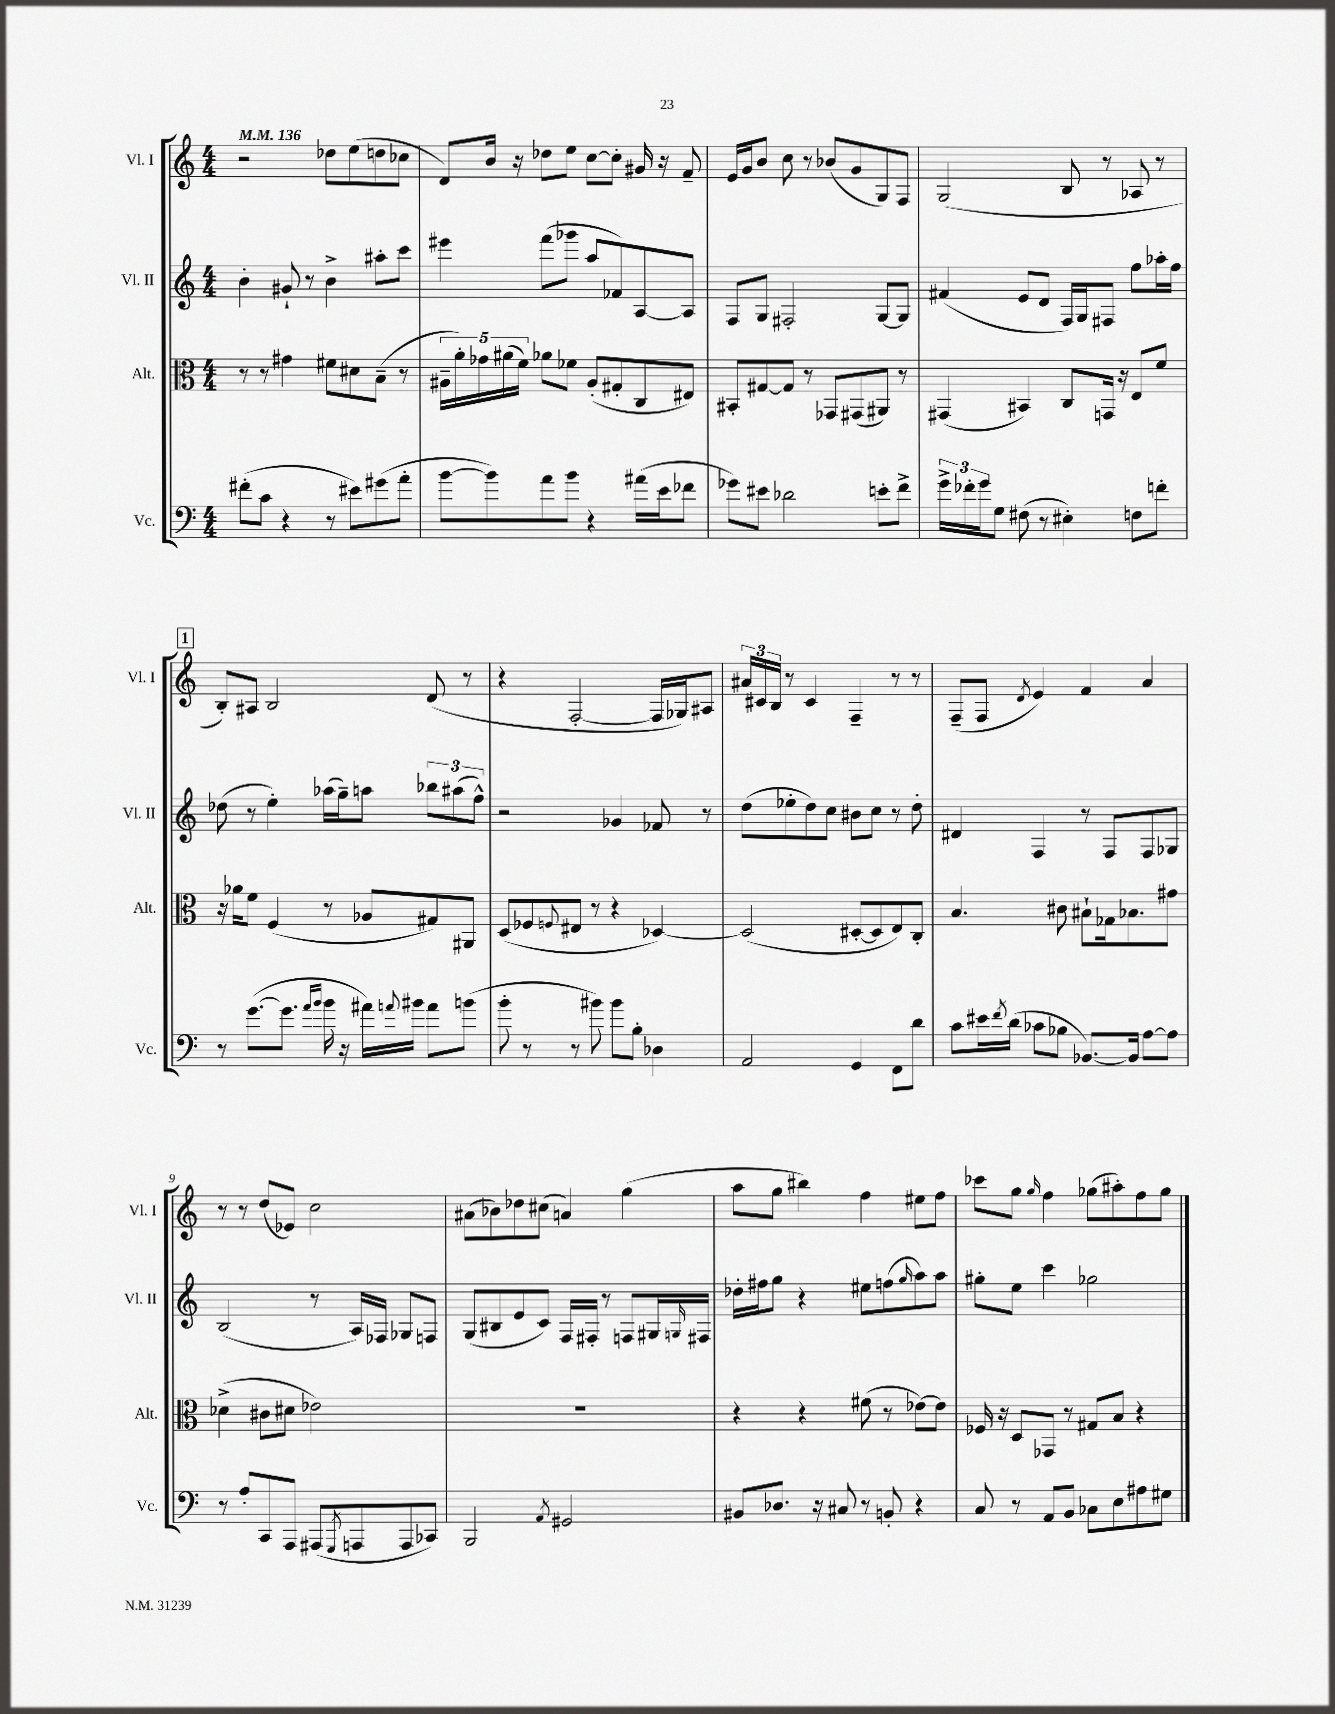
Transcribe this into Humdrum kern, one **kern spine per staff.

**kern	**kern	**kern	**kern
*part4	*part3	*part2	*part1
*staff4	*staff3	*staff2	*staff1
*I"Vc.	*I"Alt.	*I"Vl. II	*I"Vl. I
*I'Vc.	*I'Alt.	*I'Vl. II	*I'Vl. I
*clefF4	*clefC3	*clefG2	*clefG2
*k[]	*k[]	*k[]	*k[]
*M4/4	*M4/4	*M4/4	*M4/4
*MM136	*MM136	*MM136	*MM136
=1	=1	=1	=1
(8f#X'\L	8r	4b'\	2r
8c\J	8r	.	.
4r	4g#X\	8g#X`/	.
.	.	8r	.
8r	8f#X\L	4b^\	8dd-X\L
8e#X\L)	8d#X\	.	(8ee\
(8g#X\	(8B~\J	8aa#X'\L	8ddn\
8a'\J	8r	8ccc\J	8cc-X\J
=2	=2	=2	=2
[8b\L	20A#X~\LL	4eee#X\	8d/L)
.	20a'\)	.	.
.	20g-X\	.	.
8b\])	.	.	16b/Jk
.	(20a#X\	.	.
.	.	.	16r
.	20f\JJ)	.	.
8a\	8a-X\L	(8fff\L	8dd-X\L
8b\J	8f-X\J	8ggg-X\J	8ee\J
4r	(8A#'/L	8aa/L	[8cc\L
.	8G#X'/	8f-X/)	8cc'\J]
(16a#X\LL	8C/	[8A/	16g#X/
16e\J	.	.	16r
8f-X\J	8E#X/J)	8A/J]	8f~/
=3	=3	=3	=3
8g-X\L)	8BB#X'/L	8F/L	16e/LL
.	.	.	16g/J
8e#X\J	[8G#X/	8G/J	8b/J
2d-X\	8G#/J]	2F#X'/	8cc\
.	8r	.	8r
.	8GG-X/L	.	(8b-X/L
.	(8GG#X/	.	8g/
8en'\L	8AA#X/J)	[8G/L	8G/)
8f^\J	8r	8G/J]	8F/J
=4	=4	=4	=4
24g^\LL	(4GG#X/	(4f#X/	(2G/
24f-X'\	.	.	.
24g\J	.	.	.
8G\J	.	.	.
(8F#X\	4BB#X/)	8e/L	.
8r	.	8d/J	.
4E#X'\)	8C/L	16F/LL)	8B/
.	.	16G/J	.
.	16GGn/Jk	8F#X/J	8r
.	16r	.	.
8Fn\L	8E/L	8ff\L	8A-X/
8fn'\J	8f/J	16aa-X'\L	8r
.	.	16ff\JJ	.
!!LO:LB:g=z
!!LO:REH:place=s1:t=1
=5	=5	=5	=5
8r	16r	(8dd-X\	8B'/L)
.	16a-X\KL	.	.
([8.g\L	8f\J	8r	8A#X/J
.	(4F/	4ee'\)	2B/
8.g\J]	.	.	.
16qqa/LL	.	.	.
16qqb/JJ	.	.	.
16b\	8r	(16aa-X\LL	.
16r	.	16gg~\J)	.
16a#X\LL)	8A-X/L	8aan\J	.
8qqan/	.	.	.
16b#X\JJ	.	.	.
8a\L	8G#X/)	12bb-X\L	(8d/
.	.	(12aa#X\	.
(8bn\J	8AA#X/J	.	8r
.	.	12ff^^\J)	.
=6	=6	=6	=6
8b'\	(8D/L	2r	4r
8r	8F-X/	.	.
.	8qqFn/	.	.
8r	8E#X/J	.	[2F'/
8b#X\)	8r	.	.
8b#\L	4r	4g-X/	.
8B'\J	.	.	.
4D-X\	[4D-X/)	8f-X/	16F/LL]
.	.	.	16G-X/J)
.	.	8r	8A#X/J
=7	=7	=7	=7
2AA/	(2D-/]	(8dd\L	24a#X/LL
.	.	.	24c#X/
.	.	.	24B/JJ
.	.	8ee-X'\	8r
.	.	8dd\)	4c#/
.	.	8cc\J	.
4GG/	[8D#X'/L	8b#X\L	4F~/
.	8D#/]	8cc\J	.
8FF\L	8E/)	8r	8r
8d\J	8C'/J	8dd'\	8r
=8	=8	=8	=8
8c\L	4.B/	4d#X/	(8F~/L
16e#X\L	.	.	8F/J
8qf/	.	.	.
(16d\JJ	.	.	.
.	.	.	8qd/
8c-X\L	.	4F/	4e/)
8B-X\J	8c#X\	.	.
[8.BB-X/L)	8B#X`\L	8r	4f/
.	16G-X\k	8F/L	.
16BB-/Jk]	8.B-X\	.	.
[8A\L	.	8F/	4a/
8A\J]	8g#X\J	8G-X/J	.
!!LO:LB:g=z
=9	=9	=9	=9
8r	(4d-X^\	(2B/	8r
8A'/L	.	.	8r
8CC/	8c#X\L	.	(8dd/L
8AAA/J	8d#X\J	.	8e-X/J)
(8AAA#X/L	2e-X\)	8r	2cc\
8qGGG/	.	.	.
8AAAn/	.	16A/LL)	.
.	.	16F-X/JJ	.
8AAA/	.	8G-X/L	.
8CC-X/J)	.	8Fn/J	.
=10	=10	=10	=10
2BBB/	1r	(8G/L	(8a#X\L
.	.	8B#X/	8b-X\)
.	.	8e/	8dd-X\
.	.	8c/J)	(8cc#X\J
8qAA/	.	.	.
2GG#X/	.	16F/LL	4an/)
.	.	16F#X'/JJ	.
.	.	8r	.
.	.	8Fn/L	(4gg\
.	.	16G#X/L	.
.	.	16qqGn/	.
.	.	16F#X/JJ	.
=11	=11	=11	=11
8BB#X/L	4r	16dd-X'\LL	8aa\L
.	.	16ff#X\J	.
8.D-X/J	.	8gg\J	8gg\J
.	4r	4r	4bb#X\)
16r	.	.	.
8C#X/	.	.	.
8r	(8f#X\	8ee#X\L	4ff\
8BBn'/	8r	(8ffn\	.
.	.	16qqgg/	.
4r	[8e-X\L)	8aa\)	8ee#X\L
.	8e-\J]	8aa\J	8ff\J
=12	=12	=12	=12
8C/	16F-X/	8gg#X'\L	8ccc-X\L
.	16r	.	.
8r	8D/L	8ee\J	8gg\J
.	.	.	16qqgg/
8AA/L	8GG-X/J	4ccc\	4ff\
8BB/J	8r	.	.
8C-X\L	8G#X/L	2gg-X\	(8gg-X\L
8E\	8B/J	.	8aa#X'\)
8A#X\	4r	.	8ff\
8G#X\J	.	.	8gg-\J
==	==	==	==
*-	*-	*-	*-
